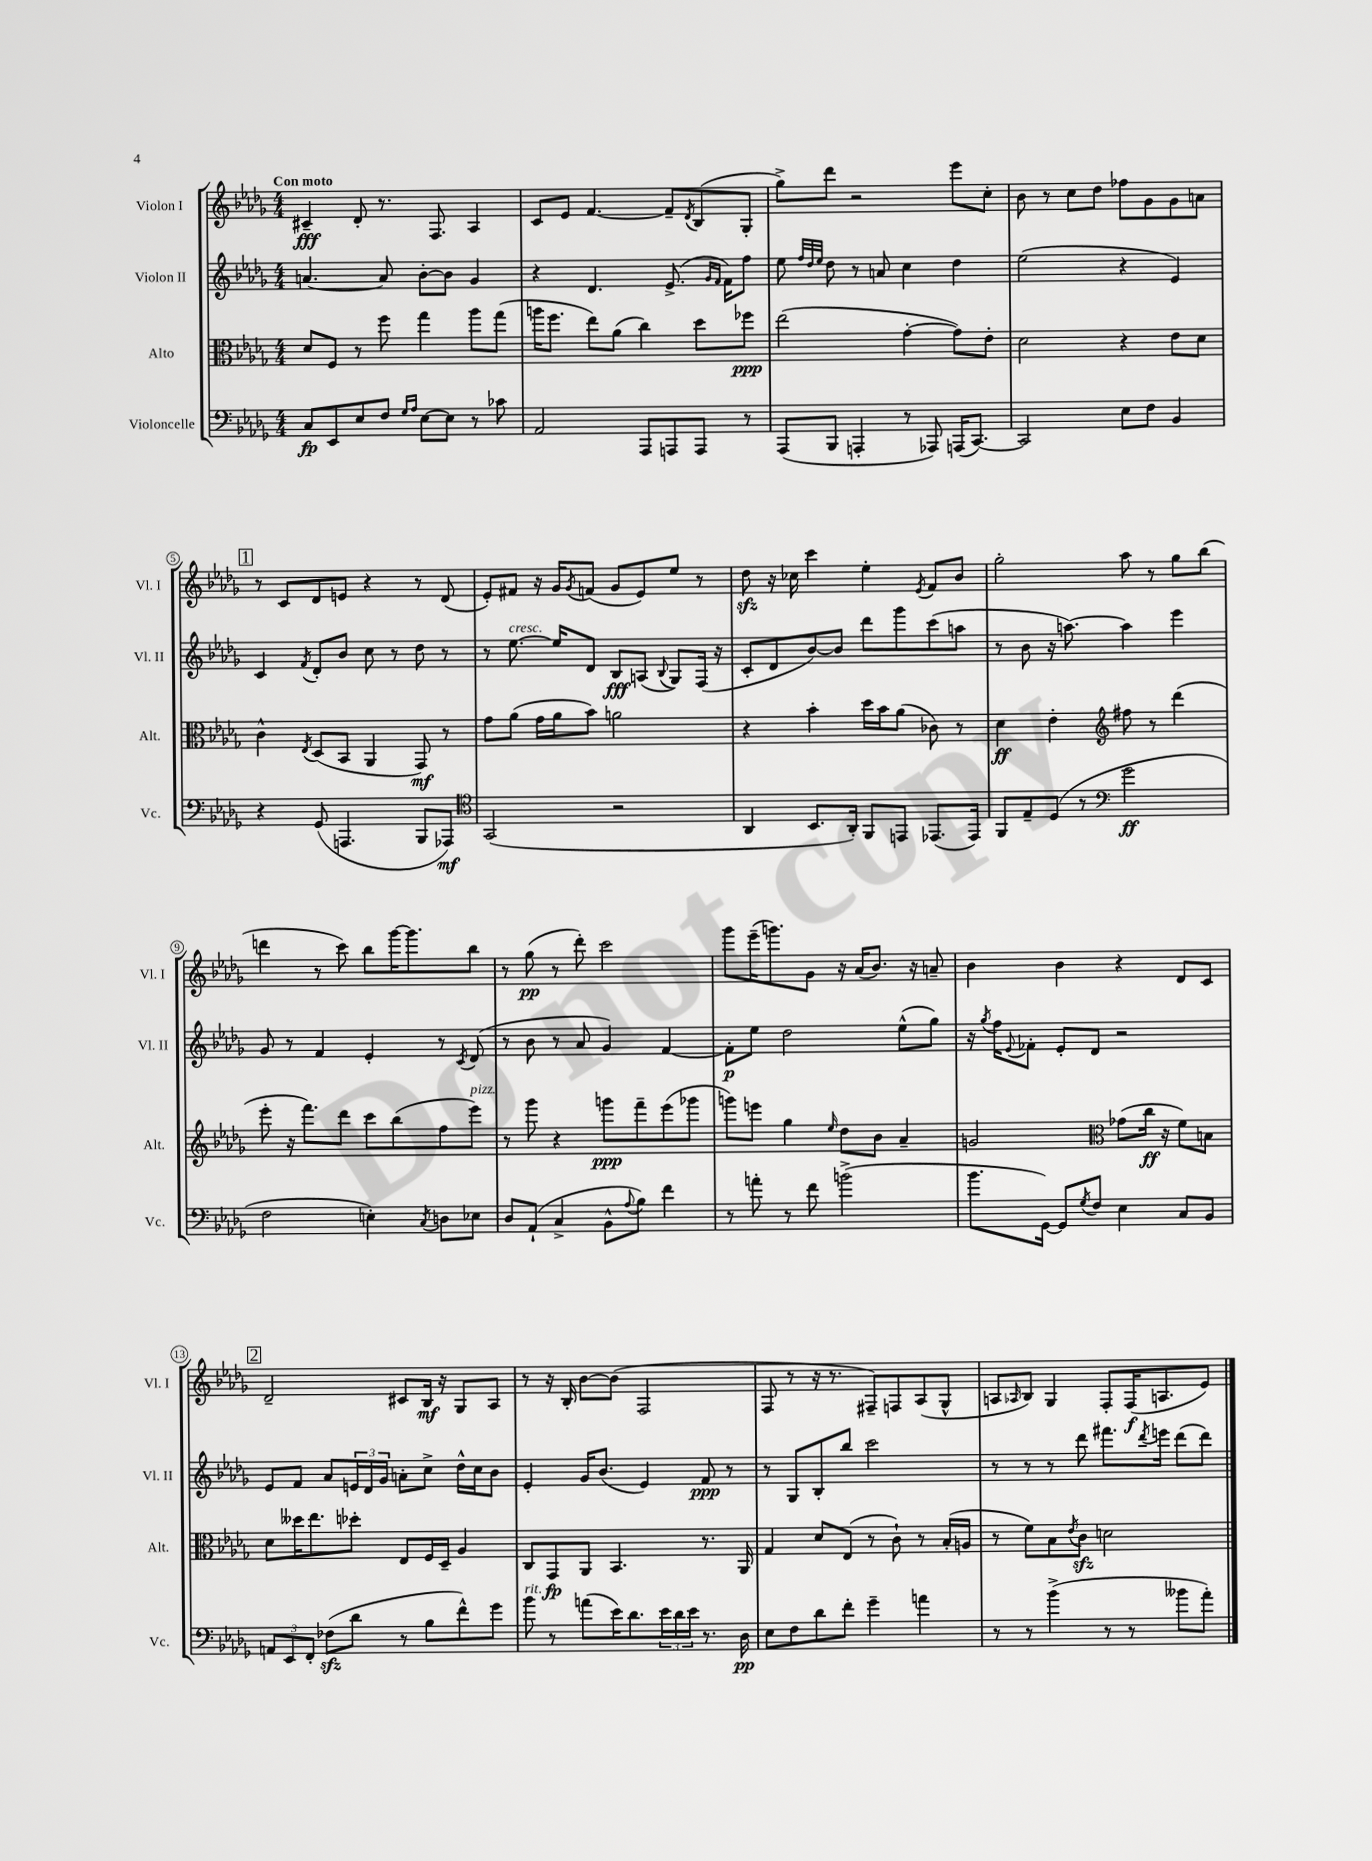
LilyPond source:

<<
\new StaffGroup <<
\new Staff = "s0" \with { instrumentName = "Violon I" shortInstrumentName = "Vl. I" } {
    \clef treble \key des \major \numericTimeSignature \time 4/4 \tempo "Con moto"
    cis'4--\fff des'8-. r8. f8. aes4 |
    c'8 ees'8 f'4.~ f'8-- \acciaccatura { des'8 } bes8( ges8-. |
    ges''8->) des'''8 r2 ees'''8 c''8-. |
    bes'8 r8 c''8 des''8 fes''8 ges'8 ges'8 a'8 |
    \mark \markup { \box "1" } r8 c'8 des'8 e'8 r4 r8 des'8( |
    ees'8-.) fis'8 r16 ges'16 \acciaccatura { ges'8 } f'8( ges'8 ees'8) ees''8 r8 |
    des''8\sfz r16 ces''16 c'''4 ees''4-. \acciaccatura { ees'8 } f'8 bes'8 |
    ges''2-. aes''8 r8 ges''8 bes''8( |
    d'''4 r8 c'''8) bes''8 ges'''16~ ges'''8. bes''8 |
    r8 ges''8\pp( r8 des'''8-.) c'''2 |
    ges'''8 ees'''16--( g'''8.) ges'8 r16 aes'16( bes'8.) r16 a'8-- |
    bes'4 bes'4 r4 des'8 c'8 |
    \mark \markup { \box "2" } des'2-- cis'8 bes16\mf r16 ges8 aes8 |
    r8 r16 bes16-. bes'8~ bes'8( f2 |
    f8 r8 r16 r8. fis8--) f8 aes8( ges8-^ |
    a8 \grace { aes16 } bes8) ges4 f8-. f16\f( a8. ees'8) \bar "|." |
}
\new Staff = "s1" \with { instrumentName = "Violon II" shortInstrumentName = "Vl. II" } {
    \clef treble \key des \major \numericTimeSignature \time 4/4
    a'4.~ a'8 bes'8~-. bes'8 ges'4 |
    r4 des'4. ees'8.->( \grace { ges'16 f'16 } f'16) f''8 |
    ees''8 \grace { f''32 des''32 ees''32 } des''8 r8 a'8 c''4 des''4 |
    ees''2( r4 ees'4) |
    \mark \markup { \box "1" } c'4 \acciaccatura { f'8 } des'8-. bes'8 c''8 r8 des''8 r8 |
    r8 ees''8.~^\markup { \italic "cresc." } ees''16 des'8 bes8\fff a8( \appoggiatura { bes8 } ges8) f16( r16 |
    c'8-. des'8 bes'8~) bes'8 des'''8 ges'''8 c'''8( a''8 |
    r8 bes'8 r16 a''8.~) a''4 ees'''4 |
    ges'8 r8 f'4 ees'4-. r8 \acciaccatura { c'8 } des'8( |
    r8 bes'8 r8 aes'8 ges'4) f'4~ |
    f'8-.\p ees''8 des''2 ees''8-^( ges''8) |
    r16 \acciaccatura { ges''8 } f''16 \appoggiatura { ees'8 } fes'8-. ees'8-. des'8 r2 |
    \mark \markup { \box "2" } ees'8 f'8 aes'8 \tuplet 3/2 { e'16 des'16 ges'16 } a'8-. c''8-> des''16-^ c''16 bes'8 |
    ees'4-. ges'16 bes'8.( ees'4) f'8\ppp r8 |
    r8 ges8 bes8-. bes''8 c'''2 |
    r8 r8 r8 des'''8 fis'''8. \acciaccatura { des'''8 } e'''16 des'''8( des'''8) \bar "|." |
}
\new Staff = "s2" \with { instrumentName = "Alto" shortInstrumentName = "Alt." } {
    \clef alto \key des \major \numericTimeSignature \time 4/4
    des'8 f8 r8 f''8 ges''4 aes''8 ges''8( |
    a''16 f''8. ees''8) aes'8( c''4) des''8 fes''8\ppp |
    ees''2( ges'4~-. ges'8) ees'8-. |
    des'2 r4 ees'8 des'8 |
    \mark \markup { \box "1" } c'4-^ \acciaccatura { ees8 } des8( bes,8 aes,4 ges,8\mf) r8 |
    ges'8 aes'8( ges'16 aes'16 bes'8) a'2 |
    r4 bes'4-. des''16 bes'16 aes'8( ces'8) r8 |
    des'4\ff ees'4-. \clef treble fis''8 r8 des'''4( |
    ees'''8-. r16 f'''8.) des'''8 c'''8 bes''8( f''8 ees'''8^\markup { \italic "pizz." }) |
    r8 ges'''8 r4 g'''8\ppp f'''8-- ees'''8( ges'''8 |
    g'''8) e'''8 ges''4 \grace { ees''16 } des''8 bes'8 aes'4-- |
    g'2 \clef alto ges'8( c''16\ff r16 f'8) b8 |
    \mark \markup { \box "2" } des'8 deses''16 ees''8. des''8-. ees8 f16 des16-- aes4 |
    c8 ges,8\fp aes,8 bes,4. r8. aes,16 |
    ges4 des'8 ees8( r8 c'8-!) r8 bes16-.( a16 |
    r8 f'8) bes8 \acciaccatura { ees'8 } c'8\sfz d'2 \bar "|." |
}
\new Staff = "s3" \with { instrumentName = "Violoncelle" shortInstrumentName = "Vc." } {
    \clef bass \key des \major \numericTimeSignature \time 4/4
    c8\fp ees,8 ees8 f8 \grace { ges16 aes16 } ees8~ ees8 r8 ces'8 |
    aes,2 aes,,8 a,,8 a,,8 r8 |
    aes,,8( bes,,8 a,,4-. r8 aes,,8) a,,16( c,8.~) |
    c,2 ees8 f8 bes,4 |
    \mark \markup { \box "1" } r4 ges,8( a,,4. bes,,8 aes,,8\mf) |
    \clef tenor ges,2( r2 |
    aes,4 bes,8. aes,16-.) f,8 e,8 ees,8.( ees,16) |
    f,8 ees8-- des8( r8 \clef bass ges'2\ff |
    f2 e4-.) \acciaccatura { c8 } d8 ees8 |
    des8 aes,8-!( c4-> bes,8-^ \appoggiatura { aes8 } bes8) f'4 |
    r8 a'8-. r8 f'8 b'2->( |
    bes'8. ges,16~) ges,8 \acciaccatura { ges8 } f8 ees4 c8 bes,8 |
    \mark \markup { \box "2" } \tuplet 3/2 { a,8 ees,8 f,8-. } fes8\sfz( des'8 r8 bes8 f'8-^) ges'8 |
    bes'8^\markup { \italic "rit." } r8 a'8( ees'16) des'8. \tuplet 3/2 { ees'16 des'16 ees'16 } r8. des16\pp |
    ees8 f8 des'8 f'8-. ges'4-- a'4 |
    r8 r8 bes'4->( r8 r8 beses'8 aes'8-.) \bar "|." |
}
>>
>>
\layout { \context { \Score \override BarNumber.stencil = #(make-stencil-circler 0.1 0.3 ly:text-interface::print) } }
